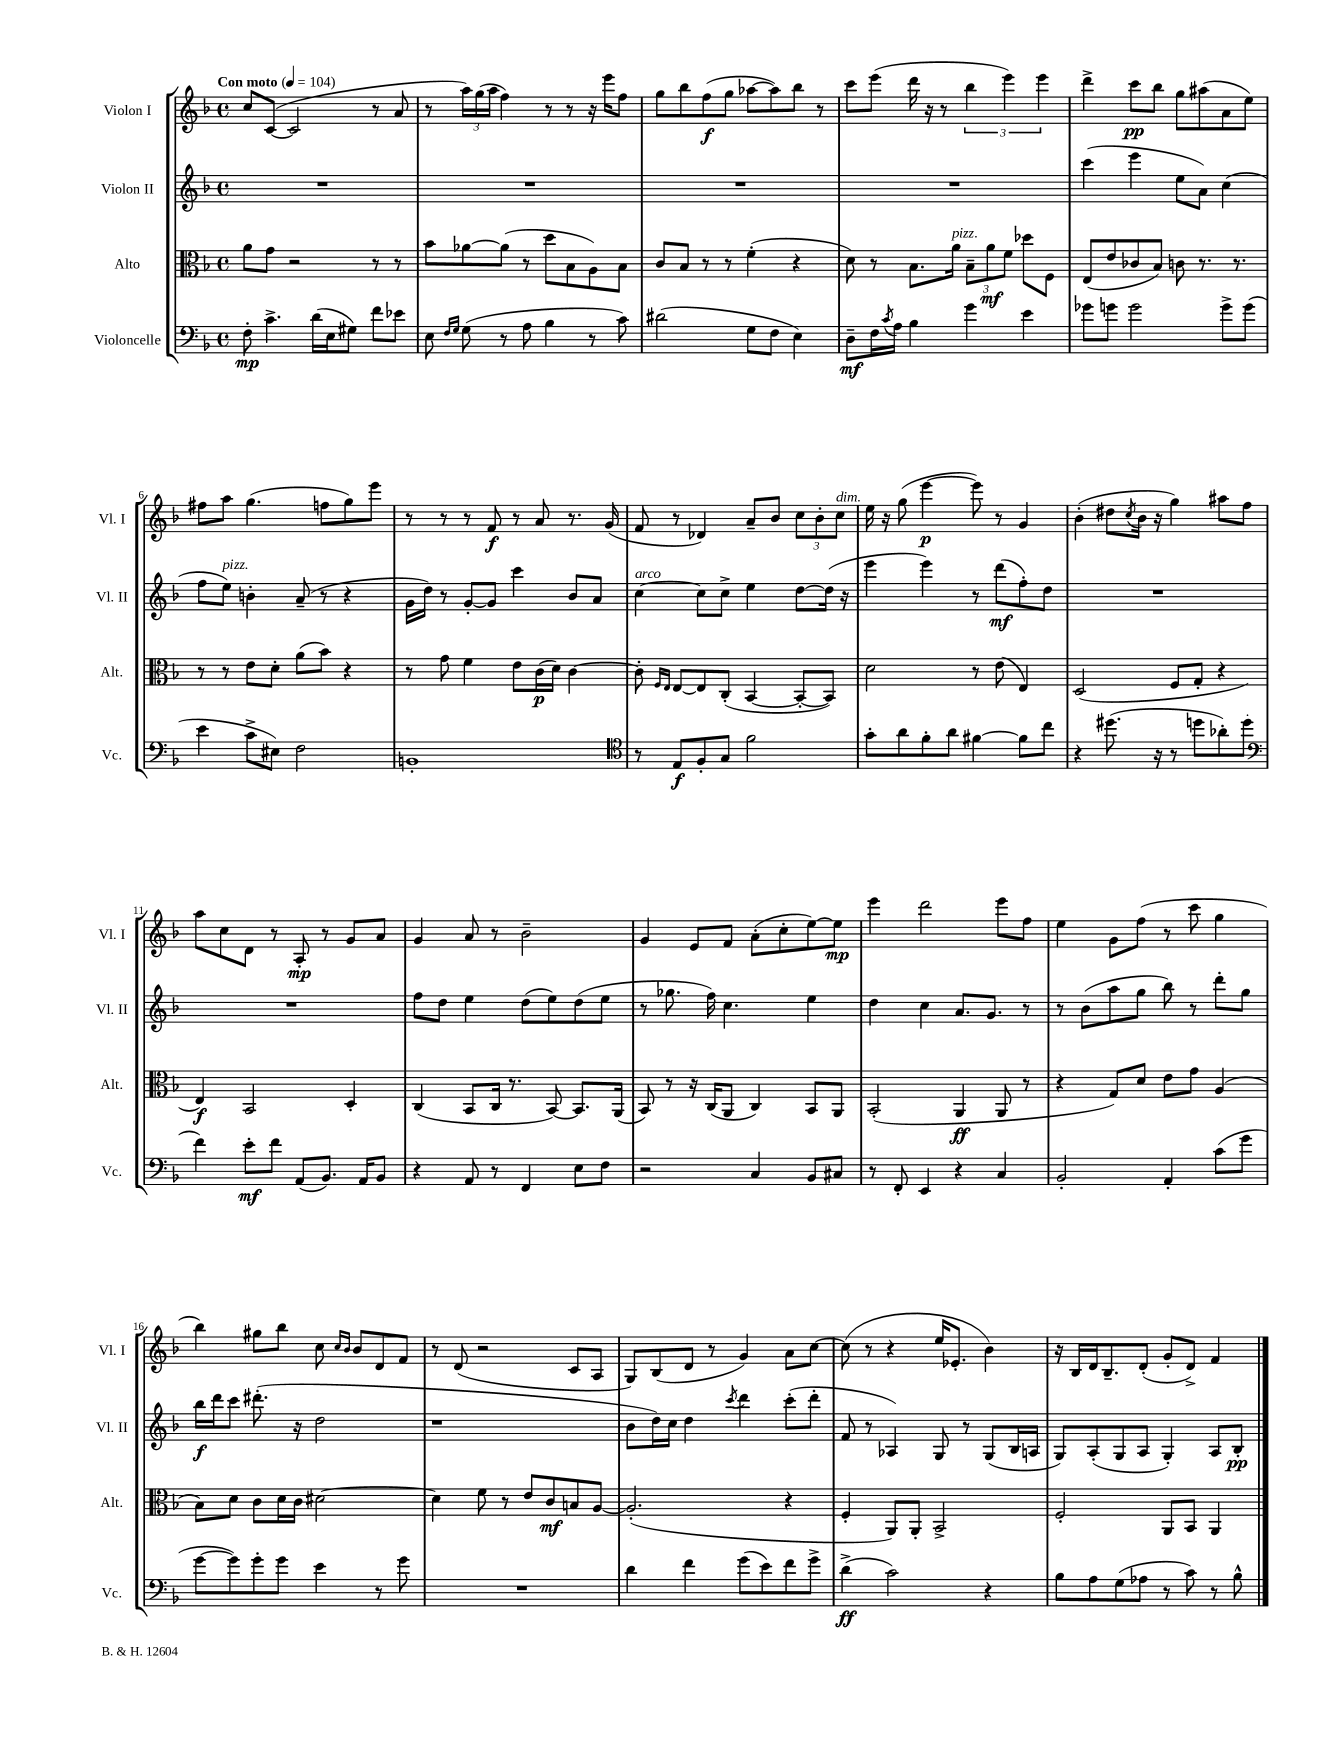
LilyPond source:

<<
\new StaffGroup <<
\new Staff = "s0" \with { instrumentName = "Violon I" shortInstrumentName = "Vl. I" } {
    \clef treble \key f \major \defaultTimeSignature \time 4/4 \tempo "Con moto" 4 = 104
    c''8 c'8~( c'2 r8 a'8 |
    r8 \tuplet 3/2 { a''16) g''16( a''16 } f''4) r8 r8 r16 e'''16 f''8 |
    g''8 bes''8 f''8\f( g''8 aes''8~ aes''8) bes''8 r8 |
    c'''8 e'''8( d'''16 r16 r8 \tuplet 3/2 { bes''4 e'''4) e'''4 } |
    d'''4-> c'''8\pp bes''8 g''8 ais''8( a'8 e''8) |
    fis''8 a''8 g''4.( f''8 g''8) e'''8 |
    r8 r8 r8 f'8\f r8 a'8 r8. g'16( |
    f'8 r8 des'4) a'8-- bes'8 \tuplet 3/2 { c''8 bes'8-. c''8^\markup { \italic "dim." } } |
    e''16 r16 g''8( e'''4~\p e'''8) r8 g'4 |
    bes'4-.( dis''8 \acciaccatura { c''8 } bes'16 r16 g''4) ais''8 f''8 |
    a''8 c''8 d'8 r8 a8-.\mp r8 g'8 a'8 |
    g'4 a'8 r8 bes'2-- |
    g'4 e'8 f'8 a'8-.( c''8-. e''8~) e''8\mp |
    e'''4 d'''2 e'''8 f''8 |
    e''4 g'8 f''8( r8 c'''8 g''4 |
    bes''4) gis''8 bes''8 c''8 \grace { c''16 bes'16 } bes'8 d'8 f'8 |
    r8 d'8( r2 c'8 a8 |
    g8) bes8( d'8 r8 g'4) a'8 c''8~ |
    c''8( r8 r4 e''16 ees'8.-. bes'4) |
    r16 bes16 d'16 bes8.-- d'8-.( g'8-. d'8->) f'4 \bar "|." |
}
\new Staff = "s1" \with { instrumentName = "Violon II" shortInstrumentName = "Vl. II" } {
    \clef treble \key f \major \defaultTimeSignature \time 4/4
    R1 |
    R1 |
    R1 |
    R1 |
    c'''4( e'''4 e''8 a'8) c''4( |
    f''8 e''8^\markup { \italic "pizz." }) b'4-. a'8--( r8 r4 |
    g'16 d''16) r8 g'8~-. g'8 c'''4 bes'8 a'8 |
    c''4~^\markup { \italic "arco" } c''8 c''8-> e''4 d''8~ d''16( r16 |
    e'''4 e'''4) r8 d'''8\mf( f''8-.) d''8 |
    R1 |
    R1 |
    f''8 d''8 e''4 d''8( e''8) d''8( e''8 |
    r8 ges''8. f''16) c''4. e''4 |
    d''4 c''4 a'8. g'8. r8 |
    r8 bes'8( a''8 g''8 bes''8) r8 d'''8-. g''8 |
    bes''16\f d'''16 c'''8 dis'''8.-.( r16 d''2 |
    r1 |
    bes'8 d''16) c''16 d''4 \acciaccatura { c'''8 } d'''4 c'''8-.( d'''8-. |
    f'8 r8 aes4) g8 r8 g8( bes16 a16 |
    g8) a8-.( g8 a8 g4-.) a8 bes8-.\pp \bar "|." |
}
\new Staff = "s2" \with { instrumentName = "Alto" shortInstrumentName = "Alt." } {
    \clef alto \key f \major \defaultTimeSignature \time 4/4
    a'8 g'8 r2 r8 r8 |
    bes'8 aes'8~ aes'8( r8 d''8 bes8 a8) bes8 |
    c'8 bes8 r8 r8 f'4-.( r4 |
    d'8) r8 bes8. a'16^\markup { \italic "pizz." } \tuplet 3/2 { bes8-- a'8\mf f'8 } des''8 f8 |
    e8( e'8 ces'8 bes8) c'8 r8. r8. |
    r8 r8 e'8 d'8-. a'8( bes'8) r4 |
    r8 g'8 f'4 e'8 c'16\p( d'16) c'4~ |
    c'8-. \grace { f16 e16 } e8~ e8 c8-.( bes,4~ bes,8~-. bes,8) |
    d'2 r8 e'8( e4) |
    d2( f8 g8-. r4 |
    e4\f) bes,2 d4-. |
    c4( bes,8 c16 r8. bes,8~) bes,8. a,16( |
    bes,8) r8 r16 c16( a,8 c4) bes,8 a,8 |
    bes,2-.( a,4\ff a,8 r8 |
    r4 g8) d'8 e'8 g'8 a4( |
    bes8) d'8 c'8 d'16 c'16 dis'2~ |
    dis'4 f'8 r8 e'8 c'8\mf b8 a8~ |
    a2.-.( r4 |
    f4-. a,8) a,8-. bes,2-> |
    f2-. a,8 bes,8 a,4 \bar "|." |
}
\new Staff = "s3" \with { instrumentName = "Violoncelle" shortInstrumentName = "Vc." } {
    \clef bass \key f \major \defaultTimeSignature \time 4/4
    f8-.\mp c'4.-> d'16( e16 gis8) f'8 ees'8 |
    e8 \grace { f16 g16 } g8( r8 a8 bes4 r8 c'8) |
    dis'2( g8 f8 e4) |
    d8--\mf f16 \acciaccatura { c'8 } a16 bes4 g'4 e'4 |
    ges'8 g'8 g'2 g'8-> g'8( |
    e'4 c'8-> eis8) f2 |
    b,1-. |
    \clef tenor r8 e8\f f8-. g8 f'2 |
    g'8-. a'8 f'8-. a'8 fis'4~ fis'8 c''8 |
    r4 dis''8.( r16 r8 d''8 aes'8-.) d''8( |
    \clef bass f'4) e'8-.\mf f'8 a,8( bes,8.) a,16 bes,8 |
    r4 a,8 r8 f,4 e8 f8 |
    r2 c4 bes,8 cis8 |
    r8 f,8-. e,4 r4 c4 |
    bes,2-. a,4-. c'8( g'8 |
    g'8~ g'8) g'8-. g'8 e'4 r8 g'8 |
    R1 |
    d'4 f'4 g'8( e'8) f'8 g'8-> |
    d'4->\ff( c'2) r4 |
    bes8 a8 g8( aes8 r8 c'8) r8 bes8-^ \bar "|." |
}
>>
>>
